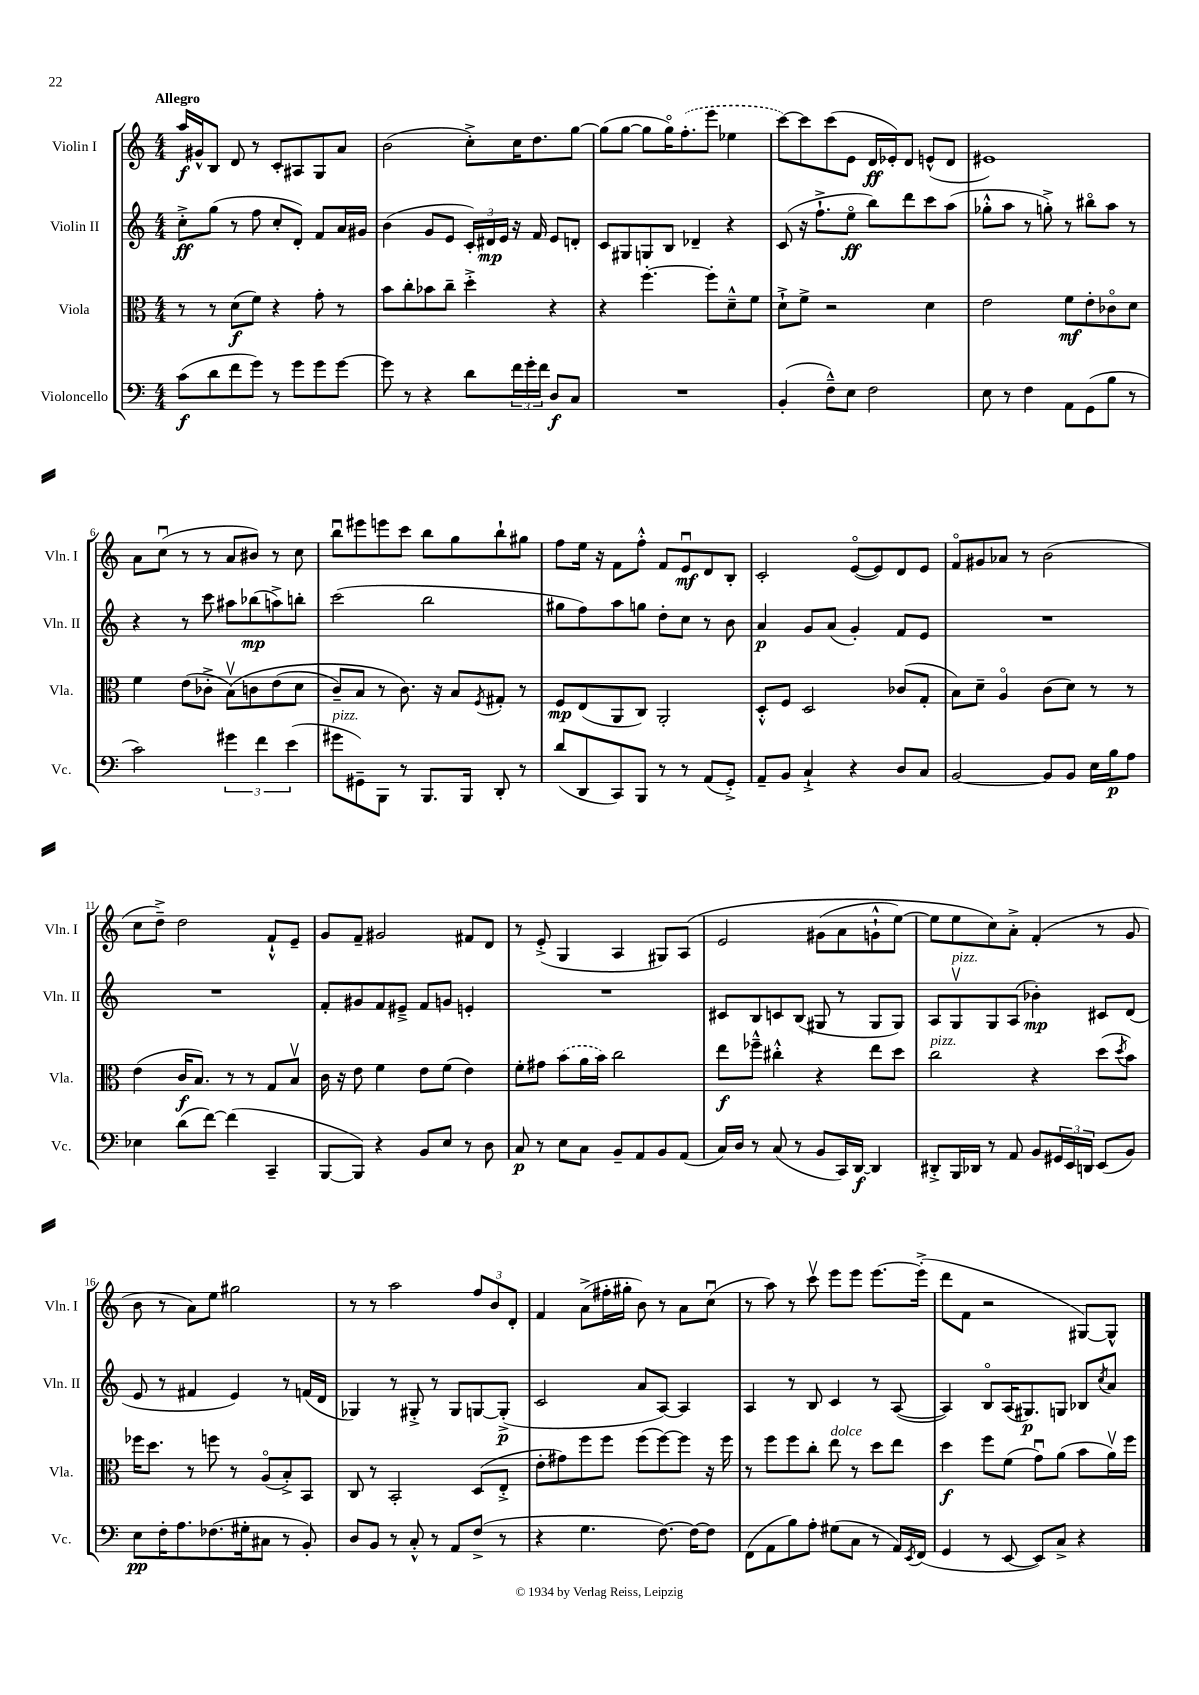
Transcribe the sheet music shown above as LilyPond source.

<<
\new StaffGroup <<
\new Staff = "s0" \with { instrumentName = "Violin I" shortInstrumentName = "Vln. I" } {
    \clef treble \key c \major \numericTimeSignature \time 4/4 \tempo "Allegro"
    a''16\f gis'16-^ b8 d'8 r8 c'8-. ais8 g8 a'8 |
    b'2( c''8-.->) c''16 d''8. g''8~ |
    g''8( g''8~ g''8 g''16\flageolet) \once \slurDashed f''8.-.( e'''8 ees''4 |
    c'''8~) c'''8 c'''8( e'8 d'16\ff ees'16-.) d'8 e'8-^( d'8 |
    eis'1) |
    a'8 c''8\downbow( r8 r8 a'8 bis'8) r8 c''8 |
    b''8\downbow eis'''8 e'''8 c'''8 b''8 g''8 b''8-! gis''8 |
    f''8 e''16 r16 f'8 f''8-.-^ f'8 e'8\downbow\mf d'8 b8-. |
    c'2-. e'8~\flageolet( e'8) d'8 e'8 |
    f'8\flageolet gis'8 aes'8 r8 b'2( |
    c''8 d''8--->) d''2 f'8-!-^ e'8-- |
    g'8 f'8-- gis'2 fis'8 d'8 |
    r8 e'8-.->( g4 a4 gis8) a8\( |
    e'2 gis'8( a'8 g'8-!-^ e''8~) |
    e''8 e''8 c''8\) a'8-.-> f'4-.( r8 g'8 |
    b'8 r8 a'8) e''8 gis''2 |
    r8 r8 a''2 \tuplet 3/2 { f''8 b'8 d'8-. } |
    f'4 a'8->( fis''16-. gis''16-. b'8) r8 a'8 c''8\downbow( |
    r8 a''8) r8 c'''8\upbow e'''8 e'''8 e'''8.~ e'''16-.->( |
    d'''8 f'8 r2 gis8~) gis8-^ \bar "|." |
}
\new Staff = "s1" \with { instrumentName = "Violin II" shortInstrumentName = "Vln. II" } {
    \clef treble \key c \major \numericTimeSignature \time 4/4
    c''8-.->\ff g''8( r8 f''8 c''8-. d'8-.) f'8 a'16 gis'16 |
    b'4( g'8 e'8 \tuplet 3/2 { c'16-.) dis'16\mp e'16 } r16 f'16 e'8 d'8-. |
    c'8 gis8 g8 b8 des'4-- r4 |
    c'8( r16 f''8.-!-> e''8\flageolet\ff b''8) d'''8 c'''8 a''8( |
    ges''8-.-^ a''8 r8 g''8-.->) r8 bis''8\flageolet a''8 r8 |
    r4 r8 c'''8 ais''8 bes''8\mp( a''8->) b''8-. |
    c'''2( b''2 |
    gis''8 f''8) a''8 g''8 d''8-. c''8 r8 b'8 |
    a'4\p g'8 a'8( g'4-.) f'8 e'8 |
    R1 |
    R1 |
    f'8-. gis'8 f'8 eis'8---> f'8 g'8 e'4-. |
    R1 |
    cis'8 b8 c'8 b8( gis8 r8 gis8 gis8) |
    a8 g8\upbow^\markup { \italic "pizz." } g8 a8( bes'4-.\mp) cis'8 d'8( |
    e'8 r8 fis'4 e'4) r8 f'16( d'16 |
    ges4) r8 gis8-.-> r8 gis8 g8~ g8-.->\p( |
    c'2 a'8 a8~) a4 |
    a4 r8 b8 c'4 r8 a8~( |
    a4) b8\flageolet a16( gis8.\p) g8 bes8 \acciaccatura { c''8 } a'8 \bar "|." |
}
\new Staff = "s2" \with { instrumentName = "Viola" shortInstrumentName = "Vla." } {
    \clef alto \key c \major \numericTimeSignature \time 4/4
    r8 r8 d'8\f( f'8) r4 g'8-. r8 |
    b'8 c''8-. bes'8 c''8-- d''4-.-> r4 |
    r4 f''4.~-. f''8-. d'8---^ f'8 |
    d'8-!-> f'8-> r2 d'4 |
    e'2 f'8\mf e'8-. ces'8\flageolet d'8 |
    f'4 e'8( ces'8-.-> b8\upbow)\( c'8 e'8( d'8 |
    c'8--) b8 r8 c'8.\) r16 b8 \acciaccatura { f8 } gis8-. r8 |
    f8\mp e8( a,8 c8) a,2-. |
    d8-.-^ f8 d2 ces'8( g8-. |
    b8) d'8-- a4\flageolet c'8( d'8) r8 r8 |
    e'4( c'16\f b8.) r8 r8 g8 b8\upbow |
    c'16 r16 e'8 f'4 e'8 f'8( e'4) |
    f'8-. gis'8 \once \slurDashed b'8( a'16 b'16) c''2 |
    e''8\f fes''8---^ cis''4-.-^ r4 e''8 d''8 |
    c''2^\markup { \italic "pizz." } r4 d''8( \acciaccatura { d''8 } b'8) |
    fes''16 d''8. r8 f''8 r8 a8\flageolet( b8-.->) b,8 |
    c8 r8 b,2-. d8( e8-.-> |
    e'8-. gis'8) f''8 f''8 f''8( f''8~) f''8 r16 f''16 |
    r8 f''8 f''8 c''8-. e''8^\markup { \italic "dolce" } r8 d''8 e''8 |
    d''4\f f''8 f'8( g'8\downbow) a'8( b'8 a'16\upbow) f''16 \bar "|." |
}
\new Staff = "s3" \with { instrumentName = "Violoncello" shortInstrumentName = "Vc." } {
    \clef bass \key c \major \numericTimeSignature \time 4/4
    c'8\f( d'8 f'8 g'8) r8 g'8 g'8 g'8~ |
    g'8 r8 r4 d'8 \tuplet 3/2 { f'16 g'16-. f'16 } d8\f c8 |
    R1 |
    b,4-.( f8---^) e8 f2 |
    e8 r8 f4 a,8 g,8( b8 r8 |
    c'2) \tuplet 3/2 { gis'4 f'4 e'4( } |
    gis'8^\markup { \italic "pizz." } gis,8--) b,,8 r8 b,,8. b,,16 d,8-. r8 |
    d'8( d,8 c,8) b,,8 r8 r8 a,8( g,8-.->) |
    a,8-- b,8 c4-!-> r4 d8 c8 |
    b,2~ b,8 b,8 e16 b16\p a8 |
    ees4 d'8( f'8~) f'4( c,4-- |
    b,,8~ b,,8) r4 b,8 e8 r8 d8 |
    c8\p r8 e8 c8 b,8-- a,8 b,8 a,8( |
    c16) d16 r8 c8( r8 b,8 c,16) d,16~\f d,4 |
    dis,8-.-> b,,16 des,16 r8 a,8 b,8 \tuplet 3/2 { gis,16 e,16 d,16 } e,8( b,8) |
    e8\pp f16-. a8. fes8.( gis16-. cis8 r8 b,8-.) |
    d8 b,8 r8 c8-.-^ r8 a,8 f8->( r8 |
    r4 g4. f8.~) f16~ f8 |
    f,8( a,8 b8) a8-. gis8( c8 r8 a,16) \acciaccatura { e,8 } f,16( |
    g,4 r8 e,8~ e,8) c8-> r4 \bar "|." |
}
>>
>>
